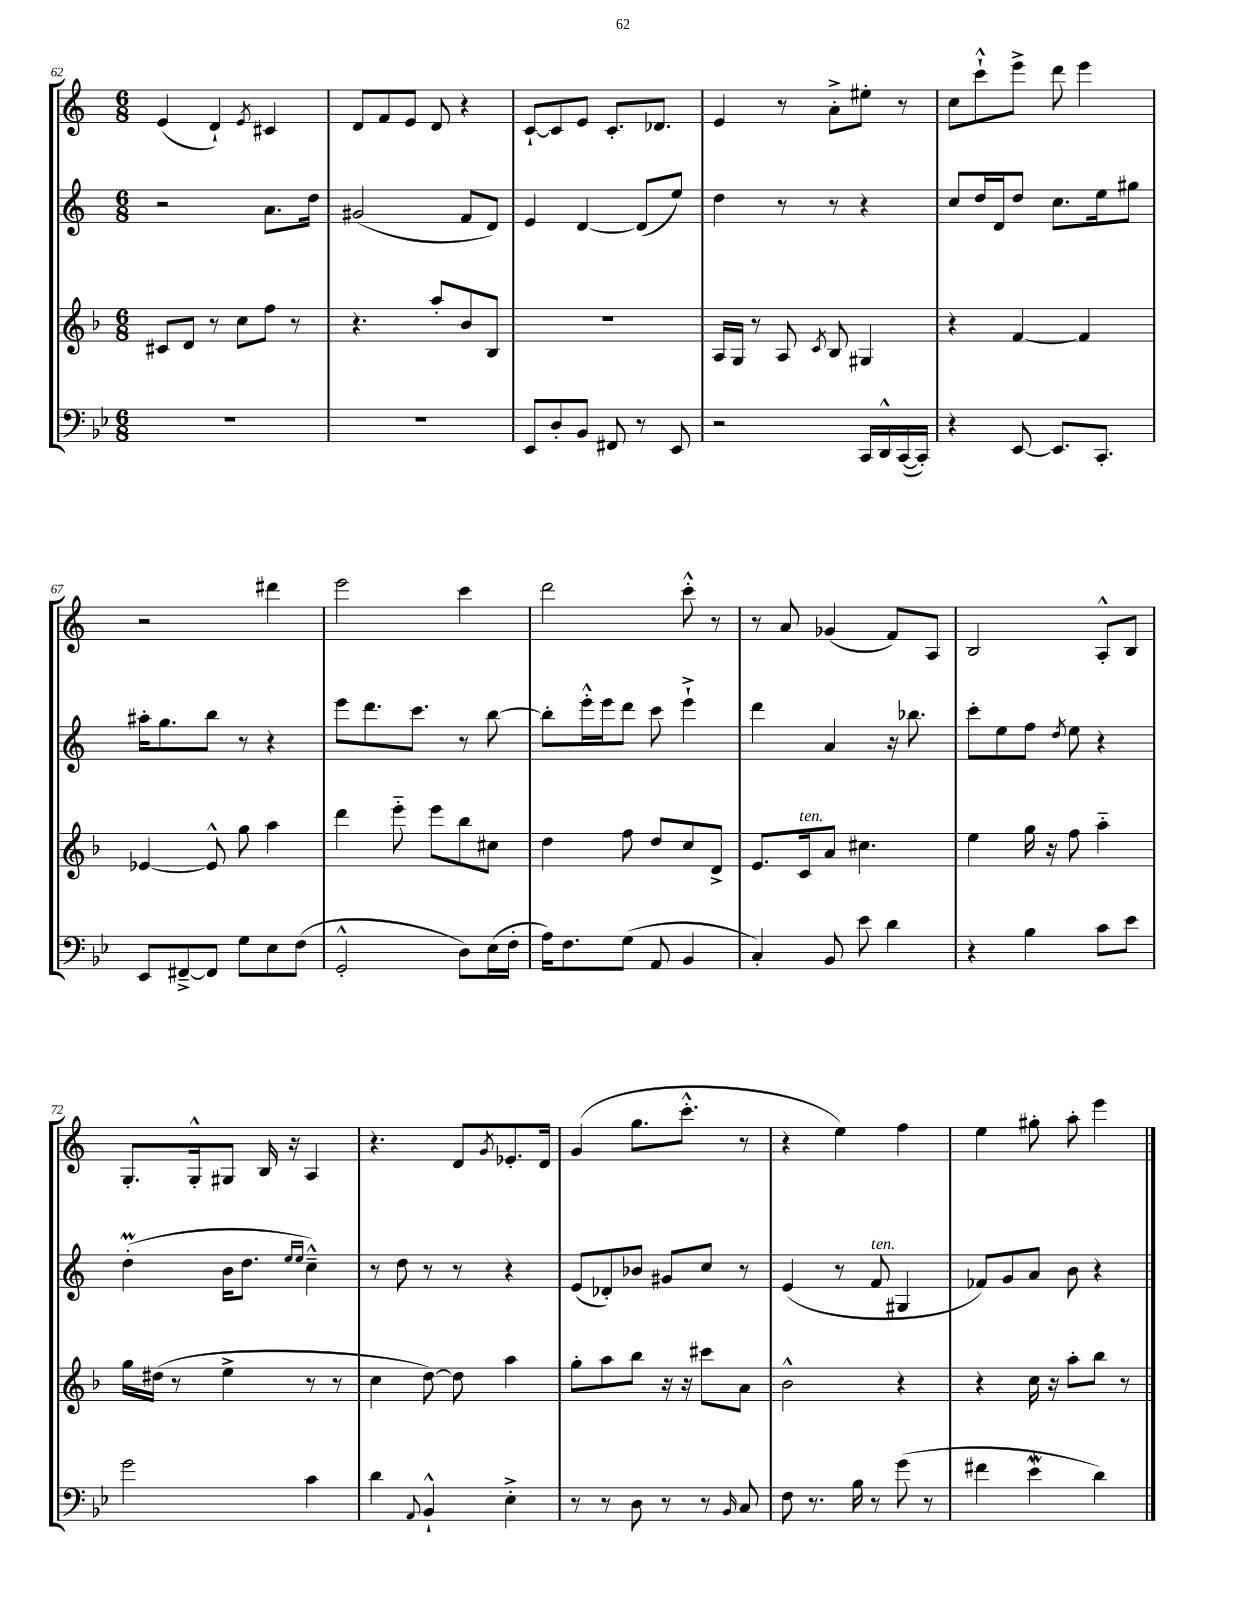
<<
\new StaffGroup <<
\new Staff = "s0" {
    \clef treble \key c \major \numericTimeSignature \time 6/8
    e'4( d'4-!) \acciaccatura { e'8 } cis'4 |
    d'8 f'8 e'8 d'8 r4 |
    c'8~-! c'8 e'8 c'8.-. des'8. |
    e'4 r8 a'8-.-> eis''8-. r8 |
    c''8 c'''8-!-^ e'''8-> d'''8 e'''4 |
    r2 dis'''4 |
    e'''2 c'''4 |
    d'''2 c'''8-.-^ r8 |
    r8 a'8 ges'4( f'8) a8 |
    b2 a8-.-^ b8 |
    g8.-. g16-.-^ gis8 b16 r16 a4 |
    r4. d'8 \acciaccatura { g'8 } ees'8.-. d'16 |
    g'4( g''8. c'''8.-.-^ r8 |
    r4 e''4) f''4 |
    e''4 gis''8-. a''8-. e'''4 \bar "|." |
}
\new Staff = "s1" {
    \clef treble \key c \major \numericTimeSignature \time 6/8
    r2 a'8. d''16 |
    gis'2( f'8 d'8) |
    e'4 d'4~ d'8( e''8) |
    d''4 r8 r8 r4 |
    c''8 d''16 d'16 d''8 c''8. e''16 gis''8 |
    ais''16-. g''8. b''8 r8 r4 |
    e'''8 d'''8. c'''8. r8 b''8~ |
    b''8-. e'''16-.-^ e'''16 d'''8 c'''8 e'''4-!-> |
    d'''4 a'4 r16 bes''8. |
    c'''8-. e''8 f''8 \acciaccatura { d''8 } e''8 r4 |
    d''4-.\prall( b'16 d''8. \grace { e''16 e''16 } c''4---^) |
    r8 d''8 r8 r8 r4 |
    e'8( des'8-.) bes'8 gis'8 c''8 r8 |
    e'4( r8 f'8^\markup { \italic "ten." } gis4 |
    fes'8) g'8 a'8 b'8 r4 \bar "|." |
}
\new Staff = "s2" {
    \clef treble \key f \major \numericTimeSignature \time 6/8
    cis'8 d'8 r8 c''8 f''8 r8 |
    r4. a''8-. bes'8 bes8 |
    R2. |
    a16 g16 r8 a8 \acciaccatura { c'8 } bes8 gis4 |
    r4 f'4~ f'4 |
    ees'4~ ees'8-^ g''8 a''4 |
    d'''4 e'''8-_ e'''8 bes''8 cis''8 |
    d''4 f''8 d''8 c''8 d'8-> |
    e'8. c'16^\markup { \italic "ten." } a'8 cis''4. |
    e''4 g''16 r16 f''8 a''4-_ |
    g''16 dis''16( r8 e''4-> r8 r8 |
    c''4 d''8~) d''8 a''4 |
    g''8-. a''8 bes''8 r16 r16 cis'''8 a'8 |
    bes'2-^ r4 |
    r4 c''16 r16 a''8-. bes''8 r8 \bar "|." |
}
\new Staff = "s3" {
    \clef bass \key bes \major \numericTimeSignature \time 6/8
    R2. |
    R2. |
    ees,8 d8-. bes,8 fis,8 r8 ees,8 |
    r2 c,16 d,16-^ c,16~( c,16-.) |
    r4 ees,8~ ees,8. c,8.-. |
    ees,8 fis,8~---> fis,8 g8 ees8 f8( |
    g,2-.-^ d8) ees16( f16-. |
    a16) f8. g8( a,8 bes,4 |
    c4-.) bes,8 ees'8 d'4 |
    r4 bes4 c'8 ees'8 |
    g'2 c'4 |
    d'4 \appoggiatura { a,8 } bes,4-!-^ ees4-.-> |
    r8 r8 d8 r8 r8 \grace { bes,16 } c8 |
    f8 r8. bes16 r8 g'8( r8 |
    fis'4 ees'4\mordent d'4) \bar "|." |
}
>>
>>
\layout { \context { \Score currentBarNumber = #62 } }
